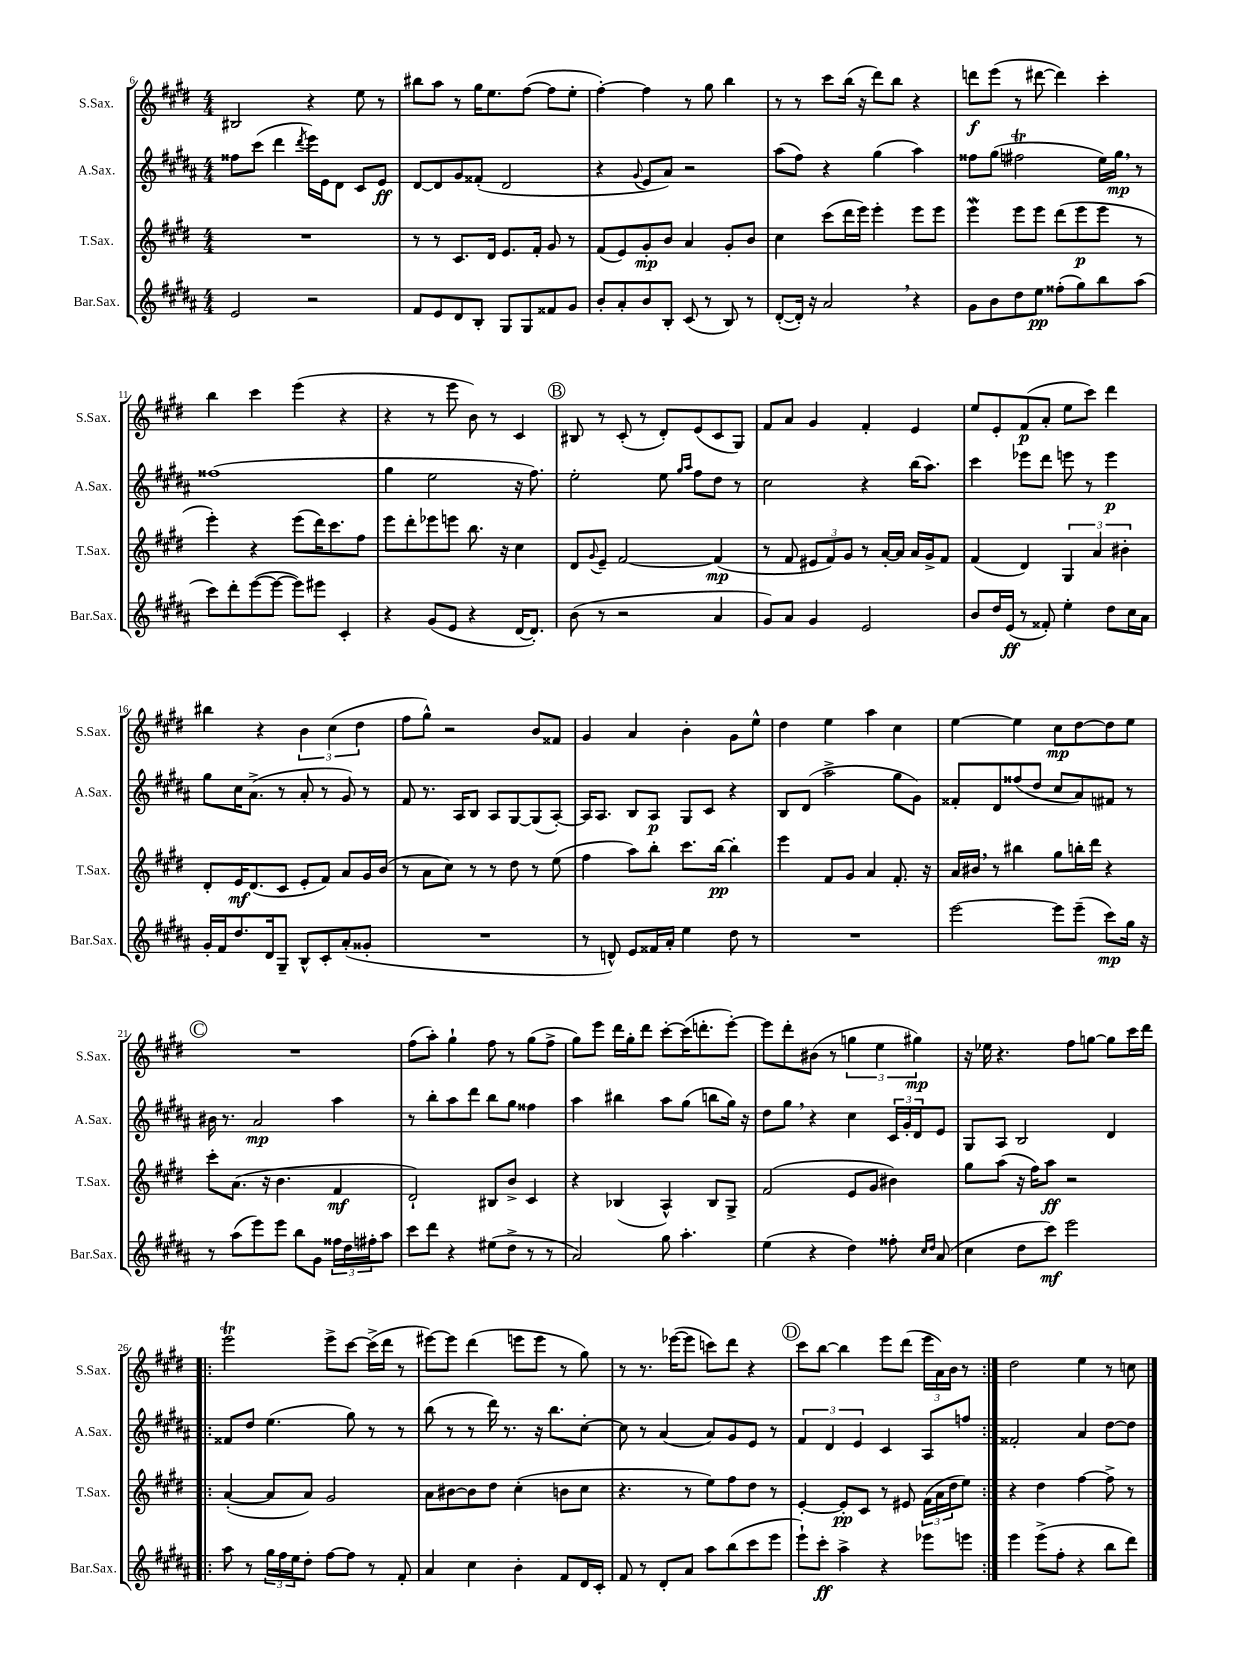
<<
\new StaffGroup <<
\new Staff = "s0" \with { instrumentName = "S.Sax." shortInstrumentName = "S.Sax." } {
    \clef treble \key e \major \numericTimeSignature \time 4/4
    bis2 r4 e''8 r8 |
    bis''8 a''8 r8 gis''16 e''8. fis''8~( fis''8 e''8-. |
    fis''4~-.) fis''4 r8 gis''8 b''4 |
    r8 r8 cis'''8 b''16( r16 dis'''8) b''8 r4 |
    d'''8\f e'''8( r8 dis'''8~ dis'''4) cis'''4-. |
    b''4 cis'''4 e'''4( r4 |
    r4 r8 e'''8 b'8) r8 cis'4 |
    \mark \markup { \circle "B" } bis8 r8 cis'8-.( r8 dis'8-.) e'8( cis'8 gis8) |
    fis'8 a'8 gis'4 fis'4-. e'4 |
    e''8 e'8-. fis'8\p( a'8-. e''8 cis'''8) dis'''4 |
    bis''4 r4 \tuplet 3/2 { b'4 cis''4( dis''4 } |
    fis''8 gis''8-^) r2 b'8 fisis'8 |
    gis'4 a'4 b'4-. gis'8 e''8-^ |
    dis''4 e''4 a''4 cis''4 |
    e''4~ e''4 cis''8\mp dis''8~ dis''8 e''8 |
    \mark \markup { \circle "C" } R1 |
    fis''8( a''8-.) gis''4-! fis''8 r8 gis''8( fis''8-> |
    gis''8) e'''8 dis'''16 gis''16-. dis'''8 cis'''8~-. cis'''16( d'''8.-. e'''8~-.) |
    e'''8 dis'''8-. bis'8( r8 \tuplet 3/2 { g''4 e''4 gis''4\mp) } |
    r16 ees''16 r4. fis''8 g''8~ g''8 cis'''16 dis'''16 |
    \repeat volta 2 { e'''2\trill e'''8-> cis'''8~ cis'''16->( dis'''16 r8 |
    eis'''8~) eis'''8 dis'''4( e'''8 e'''8 r8 gis''8) |
    r8 r8. ees'''16~( ees'''8 c'''8) dis'''8 r4 |
    \mark \markup { \circle "D" } cis'''8 b''8~ b''4 e'''8 dis'''8( \tuplet 3/2 { e'''16 a'16) b'16 } r8 | }
    dis''2 e''4 r8 c''8 \bar "|." |
}
\new Staff = "s1" \with { instrumentName = "A.Sax." shortInstrumentName = "A.Sax." } {
    \clef treble \key b \major \numericTimeSignature \time 4/4
    fisis''8 cis'''8( dis'''4 \acciaccatura { dis'''8 } e'''16) e'16 dis'8 cis'8 e'8\ff |
    dis'8~ dis'8 gis'8 fisis'8-.( dis'2 |
    r4 \appoggiatura { gis'8 } e'8 ais'8) r2 |
    ais''8( fis''8) r4 gis''4( ais''4) |
    fisis''8 gis''8( fis''2\trill e''16) gis''16\mp \breathe r8 |
    fisis''1( |
    gis''4 e''2 r16 fis''8.) |
    \mark \markup { \circle "B" } e''2-. e''8 \grace { gis''16 ais''16 } fis''8 dis''8 r8 |
    cis''2 r4 b''16( ais''8.) |
    cis'''4 ees'''8 dis'''8 e'''8 r8 e'''4\p |
    gis''8 cis''16 ais'8.->( r8 ais'8-. r8 gis'8) r8 |
    fis'8 r8. ais16 b8 ais8 gis8~ gis8( ais8~-.) |
    ais16 ais8. b8 ais8\p gis8 cis'8 r4 |
    b8 dis'8( ais''2-> gis''8 gis'8) |
    fisis'8-. dis'8 fisis''8( dis''8 cis''8 ais'8) fis'8 r8 |
    \mark \markup { \circle "C" } bis'16 r8. ais'2\mp ais''4 |
    r8 b''8-. ais''8 dis'''8 b''8 gis''8 fisis''4 |
    ais''4 bis''4 ais''8 gis''8( b''8 gis''16) r16 |
    dis''8 gis''8 \breathe r4 cis''4 \tuplet 3/2 { cis'16 gis'16-. dis'16 } e'8 |
    gis8 ais8 b2 dis'4 |
    \repeat volta 2 { fisis'8 dis''8 e''4.( gis''8) r8 r8 |
    b''8( r8 r8 dis'''16) r8. r16 b''8. cis''8~-. |
    cis''8 r8 ais'4( ais'8) gis'8 e'8 r8 |
    \mark \markup { \circle "D" } \tuplet 3/2 { fis'4 dis'4 e'4 } cis'4 ais8 f''8 | }
    fisis'2-. ais'4 dis''8~ dis''8 \bar "|." |
}
\new Staff = "s2" \with { instrumentName = "T.Sax." shortInstrumentName = "T.Sax." } {
    \clef treble \key e \major \numericTimeSignature \time 4/4
    R1 |
    r8 r8 cis'8. dis'16 e'8. fis'16-. gis'8 r8 |
    fis'8( e'8) gis'8-.\mp b'8 a'4 gis'8-. b'8 |
    cis''4 cis'''8( dis'''16 e'''16) e'''4-. e'''8 e'''8 |
    e'''4\mordent e'''8 e'''8 dis'''8( e'''8\p e'''8 r8 |
    e'''4-.) r4 e'''8( dis'''16) cis'''8. fis''8 |
    e'''8 dis'''8-. ees'''8 e'''8 b''8. r16 cis''4 |
    \mark \markup { \circle "B" } dis'8 \appoggiatura { gis'8 } e'8-- fis'2~ fis'4\mp( |
    r8 fis'8 \tuplet 3/2 { eis'8 fis'8) gis'8 } r8 a'16~-. a'16 a'16 gis'16-> fis'8 |
    fis'4( dis'4) \tuplet 3/2 { gis4 a'4 bis'4-. } |
    dis'8-. e'16\mf dis'8.( cis'8 e'8-. fis'8) a'8 gis'16 b'16( |
    r8 a'8 cis''8) r8 r8 dis''8 r8 e''8( |
    fis''4 a''8) b''8-. cis'''8. b''16~\pp b''4-. |
    e'''4 fis'8 gis'8 a'4 fis'8.-. r16 |
    a'16 bis'16 \breathe r8 bis''4 gis''8 b''16-. dis'''16 r4 |
    \mark \markup { \circle "C" } cis'''8-. a'8.( r16 b'4. fis'4\mf |
    dis'2-!) bis8 b'8-> cis'4 |
    r4 bes4( a4-^) bes8 gis8-> |
    fis'2( e'8 gis'8 bis'4) |
    gis''8 a''8( r16 fis''16) a''8\ff r2 |
    \repeat volta 2 { a'4~-.( a'8 a'8) gis'2 |
    a'8 bis'8~ bis'8 dis''8 cis''4-.( b'8 cis''8 |
    r4. r8 e''8) fis''8 dis''8 r8 |
    \mark \markup { \circle "D" } e'4~-. e'8-.\pp cis'8 r8 eis'8 \tuplet 3/2 { fis'16( a'16 dis''16 } e''8) | }
    r4 dis''4 fis''4~ fis''8-> r8 \bar "|." |
}
\new Staff = "s3" \with { instrumentName = "Bar.Sax." shortInstrumentName = "Bar.Sax." } {
    \clef treble \key b \major \numericTimeSignature \time 4/4
    e'2 r2 |
    fis'8 e'8 dis'8 b8-. gis8 gis8 fisis'8 gis'8 |
    b'8-. ais'8-. b'8 b8-. cis'8( r8 b8) r8 |
    dis'8~-.( dis'16-.) r16 ais'2 \breathe r4 |
    gis'8 b'8 dis''8 e''8\pp fisis''8-.( gis''8) b''8 ais''8( |
    cis'''8) dis'''8-. e'''8~( e'''8~ e'''8) eis'''8 cis'4-. |
    r4 gis'8( e'8 r4 dis'16~ dis'8.-.) |
    \mark \markup { \circle "B" } b'8( r8 r2 ais'4 |
    gis'8) ais'8 gis'4 e'2 |
    b'8 dis''16 e'16\ff( r8 fisis'8-.) e''4-. dis''8 cis''16 ais'16 |
    gis'16-. fis'16 dis''8. dis'16 gis8-- b8-^ cis'8-. ais'8-.( gisis'8-. |
    R1 |
    r8 d'8-^) e'8 fisis'16 ais'16-. e''4 dis''8 r8 |
    R1 |
    e'''2~ e'''8 e'''8--( cis'''8\mp) gis''16 r16 |
    \mark \markup { \circle "C" } r8 ais''8( e'''8) e'''8 b''8 gis'8 \tuplet 3/2 { fisis''16 dis''16 fis''16-. } ais''8 |
    cis'''8 dis'''8 r4 eis''8( dis''8-> r8 r8 |
    ais'2) gis''8 ais''4.-. |
    e''4( r4 dis''4) fisis''8-. \grace { cis''16 dis''16 } ais'8( |
    cis''4 dis''8 cis'''8\mf) e'''2 |
    \repeat volta 2 { ais''8 r8 \tuplet 3/2 { gis''16 fis''16 e''16 } dis''8-. fis''8~ fis''8 r8 fis'8-. |
    ais'4 cis''4 b'4-. fis'8 dis'16 cis'16-. |
    fis'8 r8 dis'8-. ais'8 ais''8 b''8( cis'''8 e'''8 |
    \mark \markup { \circle "D" } e'''8-!) cis'''8-.\ff ais''4-> r4 ees'''8 e'''8 | }
    e'''4 e'''8->( fis''8-. r4 b''8 dis'''8) \bar "|." |
}
>>
>>
\layout { \context { \Score currentBarNumber = #6 } }
